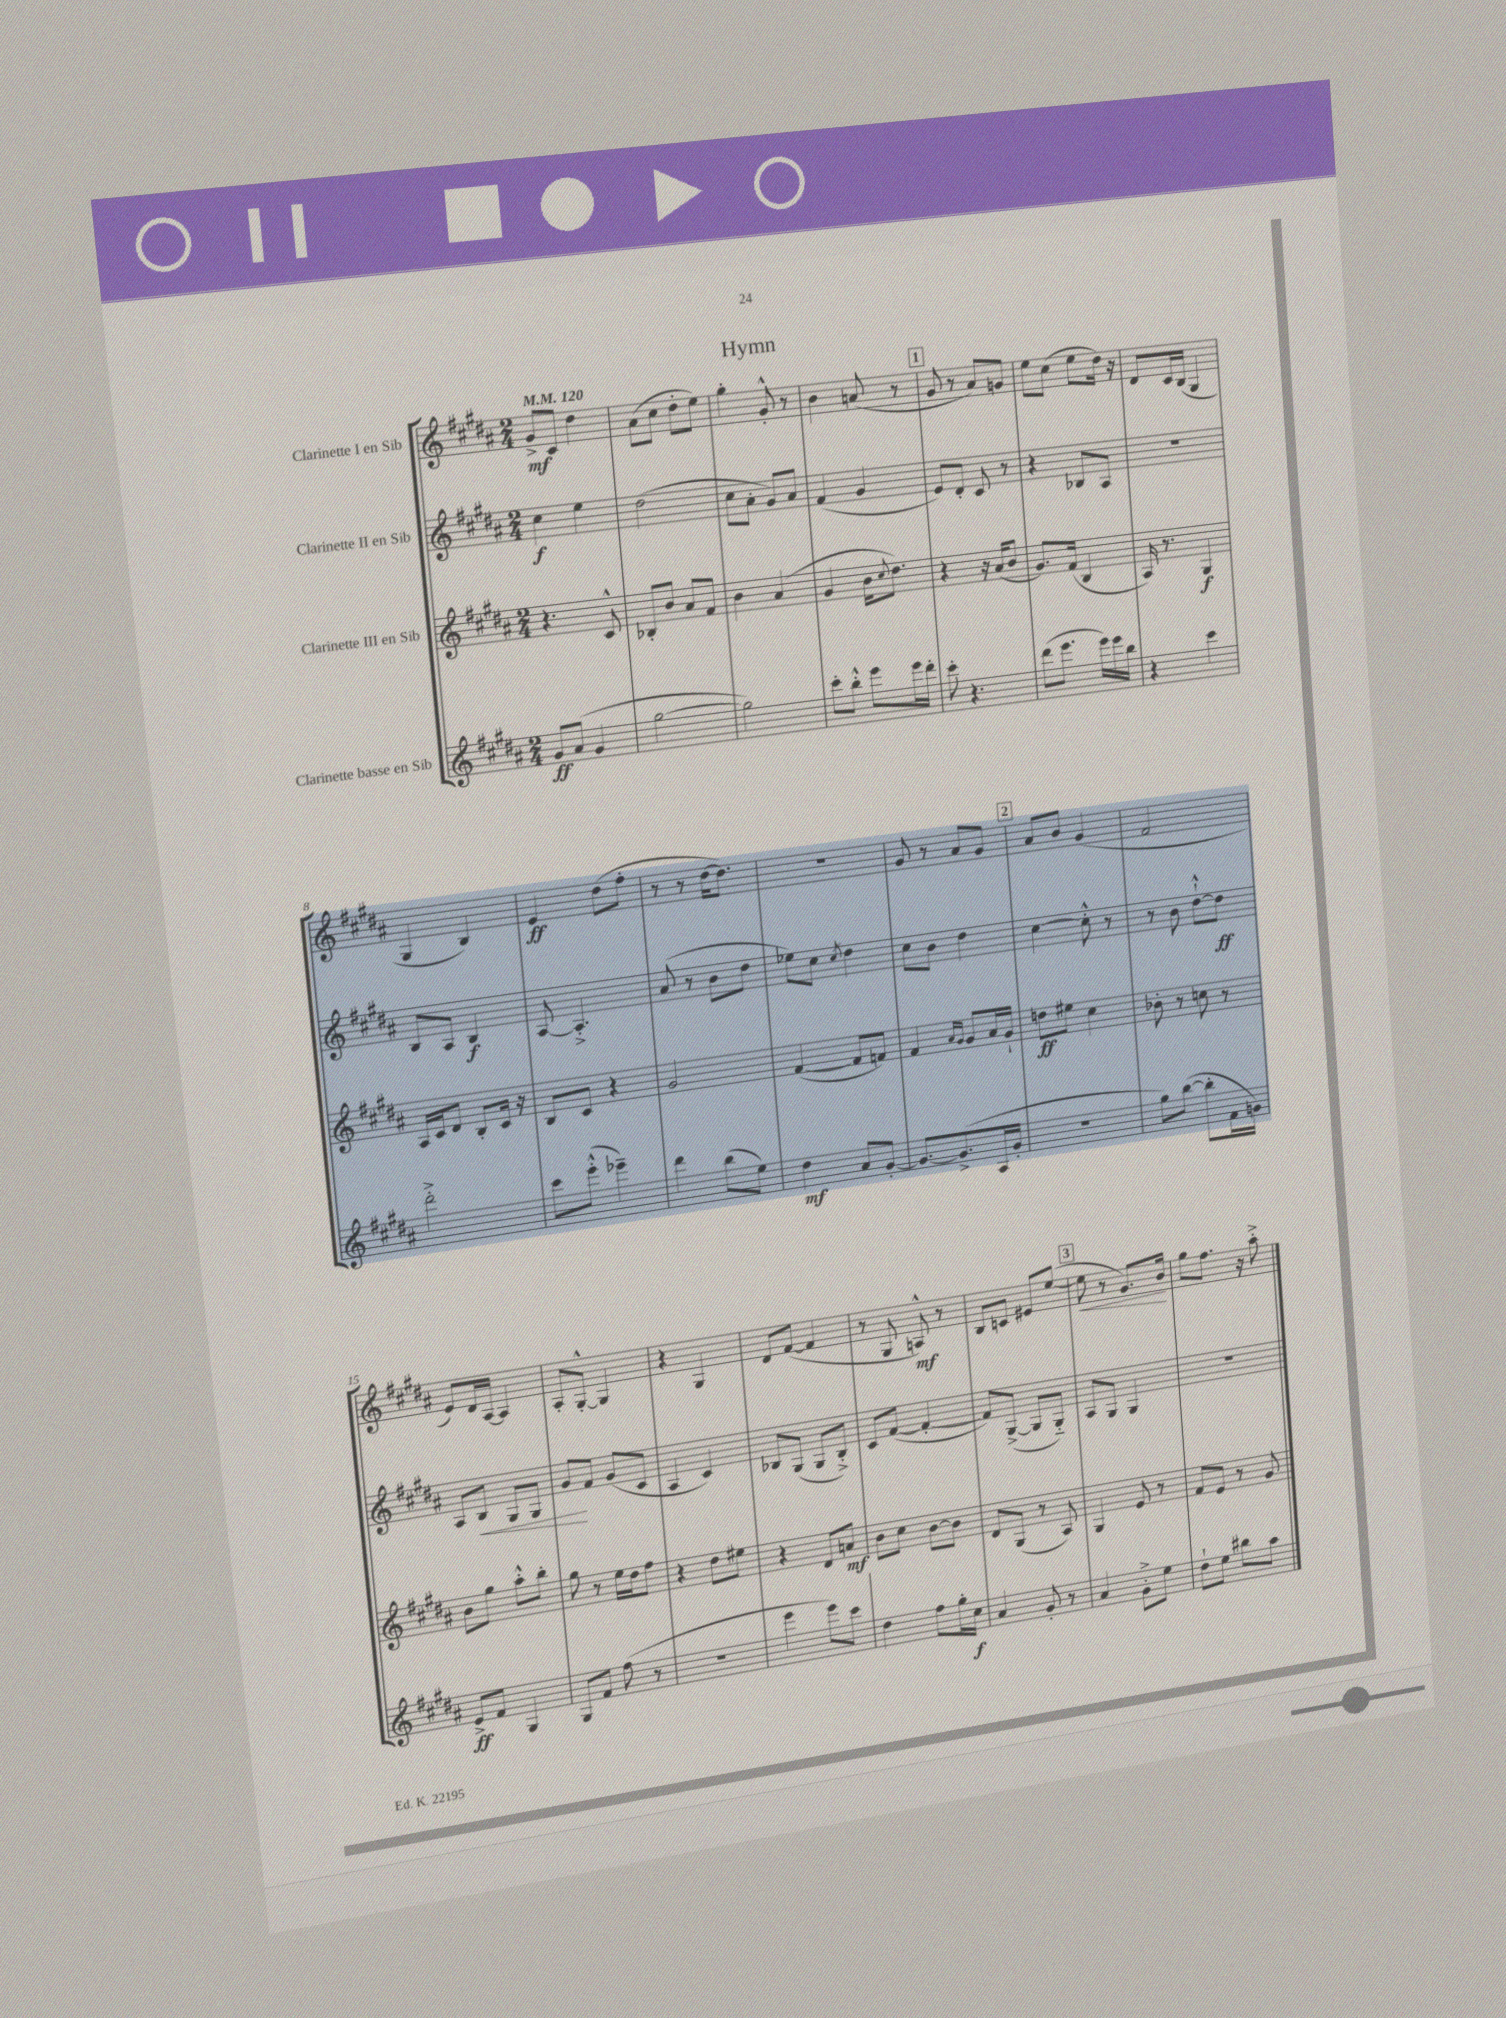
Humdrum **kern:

**kern	**dynam	**kern	**dynam	**kern	**dynam	**kern	**dynam
*part4	*part4	*part3	*part3	*part2	*part2	*part1	*part1
*staff4	*staff4	*staff3	*staff3	*staff2	*staff2	*staff1	*staff1
*I"Clarinette basse en Sib	*	*I"Clarinette III en Sib	*	*I"Clarinette II en Sib	*	*I"Clarinette I en Sib	*
*clefG2	*	*clefG2	*	*clefG2	*	*clefG2	*
*k[f#c#g#d#a#]	*	*k[f#c#g#d#a#]	*	*k[f#c#g#d#a#]	*	*k[f#c#g#d#a#]	*
*M2/4	*	*M2/4	*	*M2/4	*	*M2/4	*
*MM120	*	*MM120	*	*MM120	*	*MM120	*
=1	=1	=1	=1	=1	=1	=1	=1
8g#/L	ff	4.r	.	4cc#\	f	8g#^/L	mf
(8a#/J	.	.	.	.	.	8c#/J	.
4g#/	.	.	.	4ee\	.	4dd#\	.
.	.	8c#^^/	.	.	.	.	.
=2	=2	=2	=2	=2	=2	=2	=2
[2gg#\	.	8B-X'/L	.	(2dd#\	.	(8a#\L	.
.	.	8b/J	.	.	.	8cc#\J	.
.	.	8a#/L	.	.	.	8dd#'\L	.
.	.	8f#/J	.	.	.	8ee\J)	.
=3	=3	=3	=3	=3	=3	=3	=3
2gg#\])	.	4b\	.	8cc#\L	.	4gg#'\	.
.	.	.	.	8a#'\J	.	.	.
.	.	(4a#/	.	8g#/L)	.	8g#'^^/	.
.	.	.	.	8a#/J	.	8r	.
=4	=4	=4	=4	=4	=4	=4	=4
8ccc#'\L	.	4g#/	.	(4f#/	.	4b\	.
8bb'^^\J	.	.	.	.	.	.	.
8eee\L	.	16b\KL	.	4g#/	.	(8an/	.
.	.	8qqcc#/	.	.	.	.	.
.	.	8.dd#\J)	.	.	.	.	.
16eee\L	.	.	.	.	.	8r	.
16ddd#'\JJ	.	.	.	.	.	.	.
!!LO:REH:place=s1:t=1
=5	=5	=5	=5	=5	=5	=5	=5
8ccc#'\	.	4r	.	8e/L)	.	8g#/	.
4.r	.	.	.	8d#'/J	.	8r	.
.	.	16r	.	8c#/	.	8a#/L)	.
.	.	(16a#/KL	.	.	.	.	.
.	.	8b/J	.	8r	.	8gn/J	.
=6	=6	=6	=6	=6	=6	=6	=6
(8ddd#\L	.	8.g#/L)	.	4r	.	8ee\L	.
8.eee\J	.	.	.	.	.	(8cc#\J	.
.	.	(16f#/Jk	.	.	.	.	.
.	.	4B/	.	8B-X/L	.	8ee\L	.
16eee\LL)	.	.	.	.	.	.	.
16eee\	.	.	.	8A#/J	.	16dd#\Jk)	.
16bb\JJ	.	.	.	.	.	16r	.
=7	=7	=7	=7	=7	=7	=7	=7
4r	.	16A#/)	.	2r	.	8d#/L	.
.	.	8.r	.	.	.	.	.
.	.	.	.	.	.	16c#/L	.
.	.	.	.	.	.	(16B/JJ	.
4ccc#\	.	4G#/	f	.	.	4G#/	.
!!LO:LB:g=z
=8	=8	=8	=8	=8	=8	=8	=8
2ddd#'^\	.	16A#/LL	.	8B/L	.	4G#/	.
.	.	16c#/J	.	.	.	.	.
.	.	8d#/J	.	8A#/J	.	.	.
.	.	8B'/L	.	4B/	f	4B/)	.
.	.	16c#/Jk	.	.	.	.	.
.	.	16r	.	.	.	.	.
=9	=9	=9	=9	=9	=9	=9	=9
8ccc#\L	.	8B/L	.	[8A#/	.	4e/	ff
(8eee'^^\J	.	8c#/J	.	4.A#'^/]	.	.	.
4eee-X~\)	.	4r	.	.	.	(8dd#\L	.
.	.	.	.	.	.	8ff#'\J	.
=10	=10	=10	=10	=10	=10	=10	=10
4ddd#\	.	2g#/	.	(8a#/	.	8r	.
.	.	.	.	8r	.	8r	.
(8bb\L	.	.	.	8b\L	.	[16dd#\KL	.
.	.	.	.	.	.	8.dd#\J])	.
8ee\J)	.	.	.	8dd#\J	.	.	.
=11	=11	=11	=11	=11	=11	=11	=11
4dd#\	mf	([4f#/	.	8ee-X\L)	.	2r	.
.	.	.	.	8cc#\J	.	.	.
.	.	.	.	8qcc#/	.	.	.
8a#/L	.	8f#/L]	.	4dd#\	.	.	.
[8g#'/J	.	8fn/J)	.	.	.	.	.
=12	=12	=12	=12	=12	=12	=12	=12
8.g#/L_	.	4f#/	.	8cc#\L	.	8g#/	.
.	.	.	.	8b\J	.	8r	.
(8.g#^/]	.	.	.	.	.	.	.
.	.	16qqa#/LL	.	.	.	.	.
.	.	16qqg#/JJ	.	.	.	.	.
.	.	8g#/L	.	4dd#\	.	8a#/L	.
16A#/L	.	16a#/L	.	.	.	8g#/J	.
16g#'/JJ	.	16g#`/JJ	.	.	.	.	.
!!LO:REH:place=s1:t=2
=13	=13	=13	=13	=13	=13	=13	=13
2r	.	8ddn\L	ff	[4cc#\	.	8a#/L	.
.	.	8ee#X\J	.	.	.	8b/J	.
.	.	4cc#\	.	8cc#'^^\]	.	(4g#/	.
.	.	.	.	8r	.	.	.
=14	=14	=14	=14	=14	=14	=14	=14
8gg#\L)	.	8b-X'\	.	8r	.	2f#/	.
([8bb\J	.	8r	.	8b\	.	.	.
8bb'\L]	.	8ccn\	.	[8dd#`^^\L	.	.	.
16f#\L	.	8r	.	8dd#\J]	ff	.	.
16gn\JJ)	.	.	.	.	.	.	.
!!LO:LB:g=z
=15	=15	=15	=15	=15	=15	=15	=15
8e^/L	ff	8b\L	.	8A#/L	.	8e/L)	.
!	!	!	!	!	!LO:HP:b	!	!
8f#/J	.	8gg#\J	.	8B/J	<	16d#/L	.
.	.	.	.	.	.	[16A#/JJ	.
4G#/	.	8aa#'^^\L	.	8G#/L	.	4A#/]	.
.	.	8bb'\J	.	8G#/J	.	.	.
=16	=16	=16	=16	=16	=16	=16	=16
8G#/L	.	8gg#\	.	8g#/L	.	8A#'/L	.
8f#/J	.	8r	.	8f#/J	[	[8G#'^^/J	.
(8ff#\	.	16ee\LL	.	(8g#/L	.	4G#/]	.
.	.	16dd#\J	.	.	.	.	.
8r	.	8ff#\J	.	8c#/J	.	.	.
=17	=17	=17	=17	=17	=17	=17	=17
2r	.	4r	.	4A#/	.	4r	.
.	.	8dd#\L	.	4c#/)	.	4G#/	.
.	.	8ee#X\J	.	.	.	.	.
=18	=18	=18	=18	=18	=18	=18	=18
4eee\	.	4r	.	8B-X/L	.	8d#/L	.
.	.	.	.	(8G#/J	.	([8f#/J	.
8eee\L)	.	8d#/L	.	8G#/L	.	4f#/]	.
8ccc#\J	.	8an/J	mf	8B-'^/J)	.	.	.
=19	=19	=19	=19	=19	=19	=19	=19
4dd#\	.	8b\L	.	8c#/L	.	8r	.
.	.	8cc#\J	.	([8f#/J	.	8G#/	.
8ff#\L	.	[8b\L	.	4f#'/_	.	8An^^/)	mf
16gg#'\L	.	8b\J]	.	.	.	8r	.
16cc#\JJ	f	.	.	.	.	.	.
=20	=20	=20	=20	=20	=20	=20	=20
4a#/	.	8d#/L	.	8f#/L])	.	8B/L	.
.	.	(8G#/J	.	([8G#^/J	.	8cn/J	.
8g#'/	.	8r	.	8G#/L]	.	8e#X/L	.
8r	.	8A#/)	.	8G#/J)	.	([8ee/J	.
!!LO:REH:place=s1:t=3
=21	=21	=21	=21	=21	=21	=21	=21
!	!	!	!	!	!	!	!LO:HP:b
4a#/	.	4G#/	.	8A#/L	.	8ee\]	<
.	.	.	.	8G#/J	.	8r	.
8g#'^\L	.	8e/	.	4G#/	.	8.g#/L)	.
8ee\J	.	8r	.	.	.	.	.
.	.	.	.	.	.	16b/Jk	.
.	.	.	.	.	.	.	[
=22	=22	=22	=22	=22	=22	=22	=22
8dd#`\L	.	8f#/L	.	2r	.	8gg#\L	.
8ee\J	.	8e/J	.	.	.	8.ff#\J	.
8bb#X\L	.	8r	.	.	.	.	.
.	.	.	.	.	.	16r	.
8aa#\J	.	8g#/	.	.	.	8aa#'^\	.
==	==	==	==	==	==	==	==
*-	*-	*-	*-	*-	*-	*-	*-
